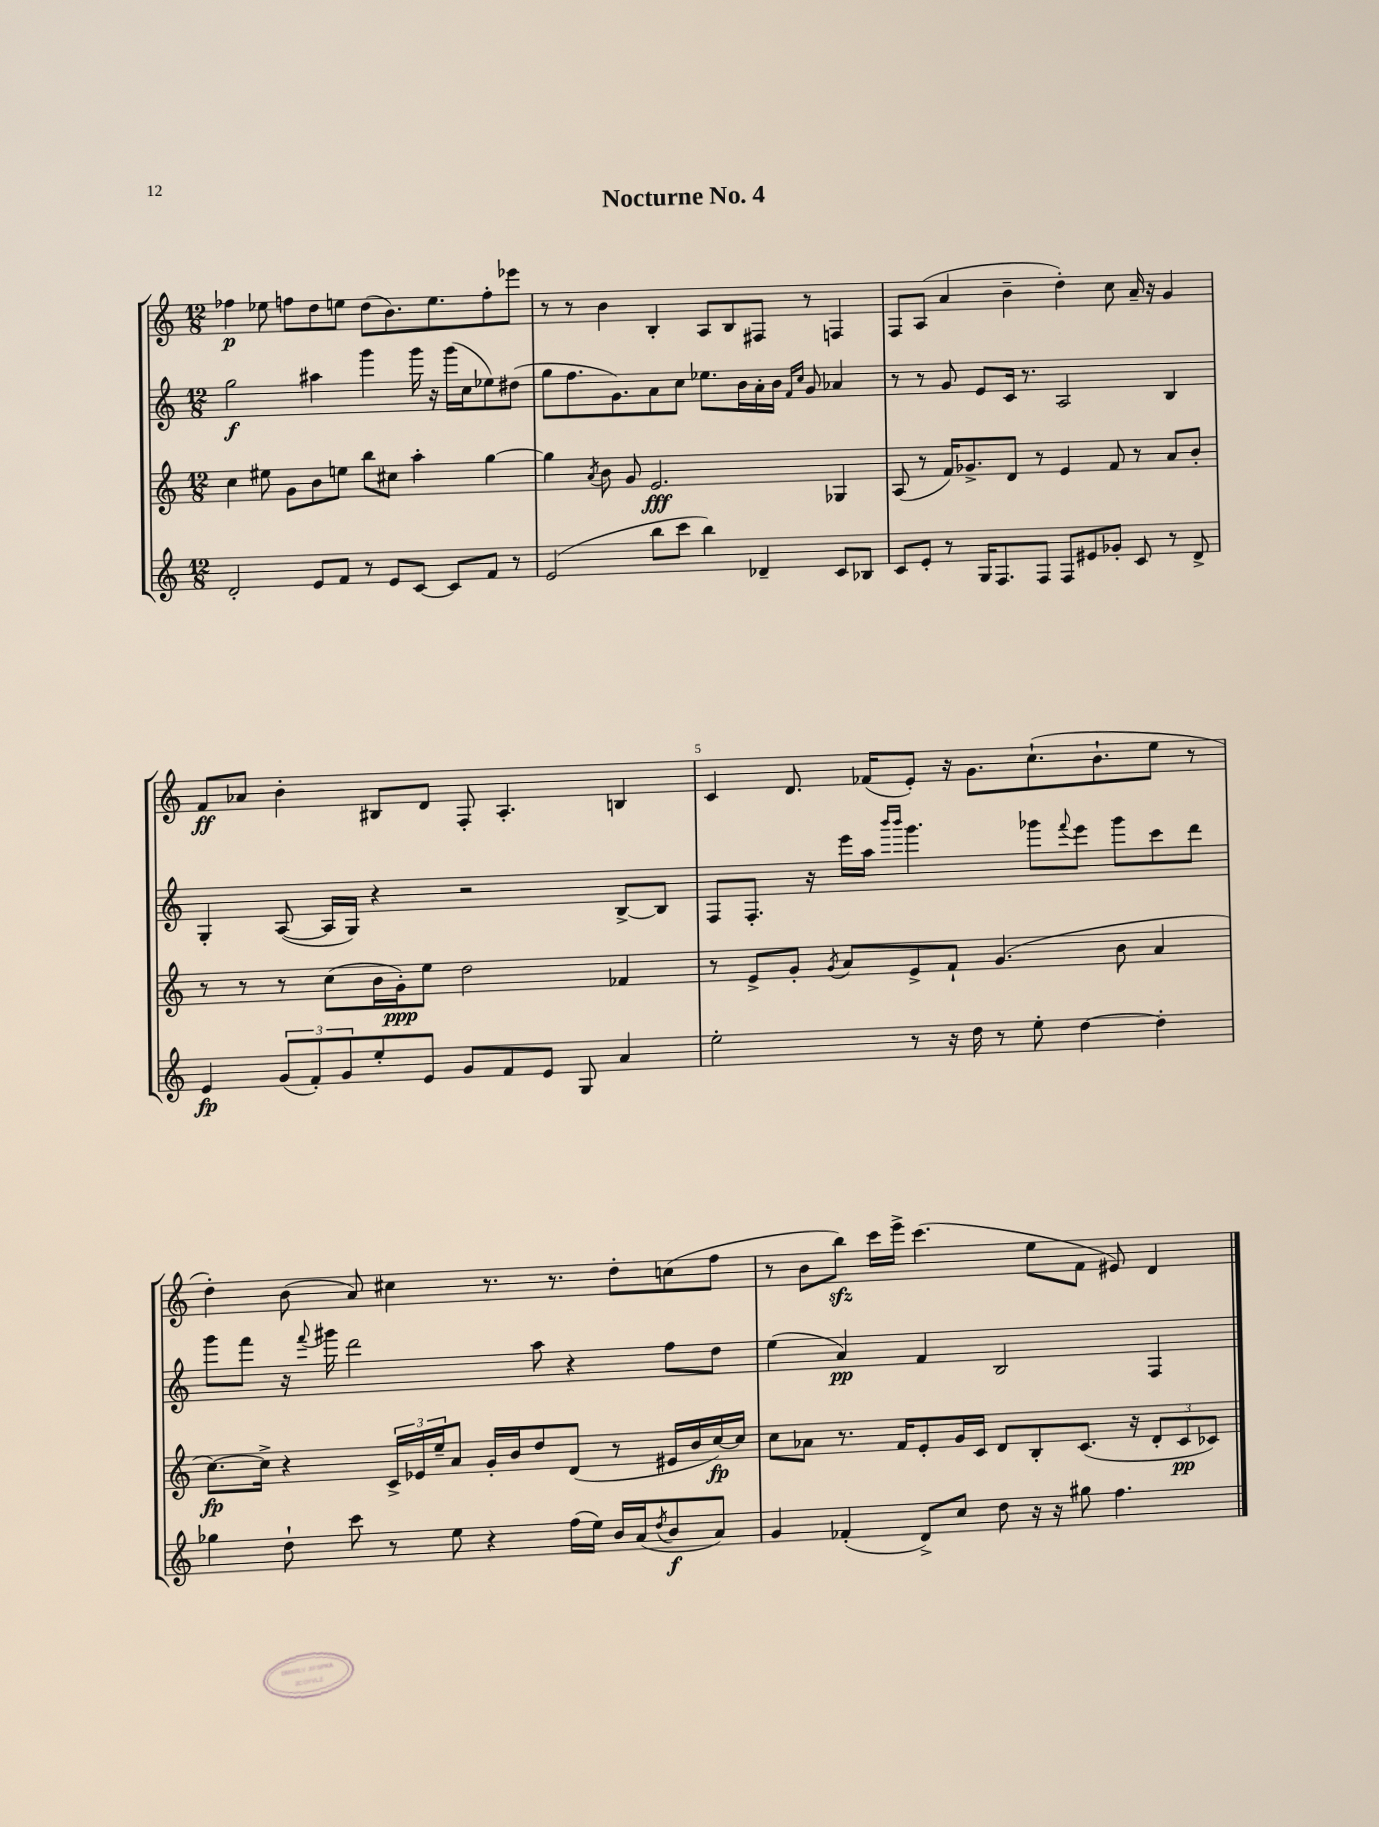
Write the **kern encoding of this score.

**kern	**kern	**kern	**kern
*staff4	*staff3	*staff2	*staff1
*clefG2	*clefG2	*clefG2	*clefG2
*k[]	*k[]	*k[]	*k[]
*M12/8	*M12/8	*M12/8	*M12/8
2d'	4cc	2gg	4ff-
.	8ee#	.	8ee-
.	8g	.	8ff
8e	8b	4aa#	8dd
8f	8ee	.	8ee
8r	8bb	4ggg	(8dd
8e	8cc#	.	8.b)
[8c	4aa'	16ggg	.
.	.	16r	8.ee
8c]	.	(16ggg	.
.	.	16cc	.
8f	[4gg	8ee-)	8ff'
8r	.	(8dd#	8eee-
=	=	=	=
(2e	4gg]	8gg	8r
.	.	8.ff	8r
.	8qa	.	.
.	8b	.	4b
.	.	8.g)	.
.	8g	.	.
8bb	2.e	8a	4B'
8ccc	.	8cc	.
4bb)	.	8.ee-	8A
.	.	.	8B
.	.	16b	.
4d-~	.	16a'	8F#
.	.	16b	.
.	.	16qqf	.
.	.	16qqcc	.
.	.	8g	8r
8c	4G-	4a-	4F
8B-	.	.	.
=	=	=	=
8c	(8A	8r	8F
8e'	8r	8r	(8A
8r	16f)	8g	4a
.	8.g-^	.	.
16G	.	8e	.
8.F	.	.	.
.	8d	16c	4b~
.	.	8.r	.
8F	8r	.	.
8F	4e	2A	4dd')
8e#	.	.	.
8g-'	8f	.	8cc
8c	8r	.	16a~
.	.	.	16r
8r	8a	4B	4g
8d^	8b'	.	.
=	=	=	=
4e	8r	4G'	8f
.	8r	.	8a-
(12g	8r	([8A	4b'
12f')	.	.	.
.	(8cc	16A]	.
12g	.	.	.
.	.	16G)	.
8ee'	16b	4r	8B#
.	16g')	.	.
8e	8ee	.	8d
8g	2dd	2r	8F'
8f	.	.	4.A'
8e	.	.	.
8G	.	.	.
4a	4f-	[8B^	4B
.	.	8B]	.
=	=	=	=
2ee'	8r	8F	4c
.	8e^	8.F'	.
.	8g'	.	8.d
.	.	16r	.
.	8qg	.	.
.	8a	16eee	.
.	.	16aa	(16f-
.	.	16qqbbb	.
.	.	16qqbbb	.
8r	8e^	4.ggg	8e')
16r	8f`	.	16r
16dd	.	.	8.g
8r	(4.g	.	.
8ee'	.	8ggg-	(8.cc`
.	.	8qqfff	.
[4dd	.	8eee	.
.	.	.	8.b`
.	8b	8ggg-	.
4dd']	4a	8ccc	8ee
.	.	8ddd	8r
=	=	=	=
4gg-	[8.cc)	8ggg	4dd')
.	.	8fff	.
.	16cc^]	.	.
8dd`	4r	16r	(8b
.	.	8qqfff	.
.	.	16ggg#	.
8ccc	.	2ddd	8a)
8r	24c^	.	4cc#
.	24e-	.	.
.	24ee~	.	.
8ee	8a	.	.
4r	16g'	.	8.r
.	16b	.	.
.	8dd	8aa	.
.	.	.	8.r
(16ff	(8d	4r	.
16ee)	.	.	.
16b	8r	.	8dd'
(16a	.	.	.
8qdd	.	.	.
8b	16e#	8ff	(8cc
.	16b	.	.
8a)	[16cc)	8dd	8ff
.	16cc]	.	.
=	=	=	=
4g	8cc	(4ee	8r
.	8a-	.	8b
(4f-'	8.r	4a)	8bb)
.	.	.	16ccc
.	16f	.	16eee^
8d^)	8e'	4f	(4.ccc
8cc	16g	.	.
.	16c	.	.
8dd	8d	2B	.
16r	8B'	.	8ee
16r	.	.	.
8gg#	(8.c	.	8f
4.ff	.	.	8e#)
.	16r	.	.
.	12d'	4F	4d
.	12c	.	.
.	12c-)	.	.
==	==	==	==
*-	*-	*-	*-
